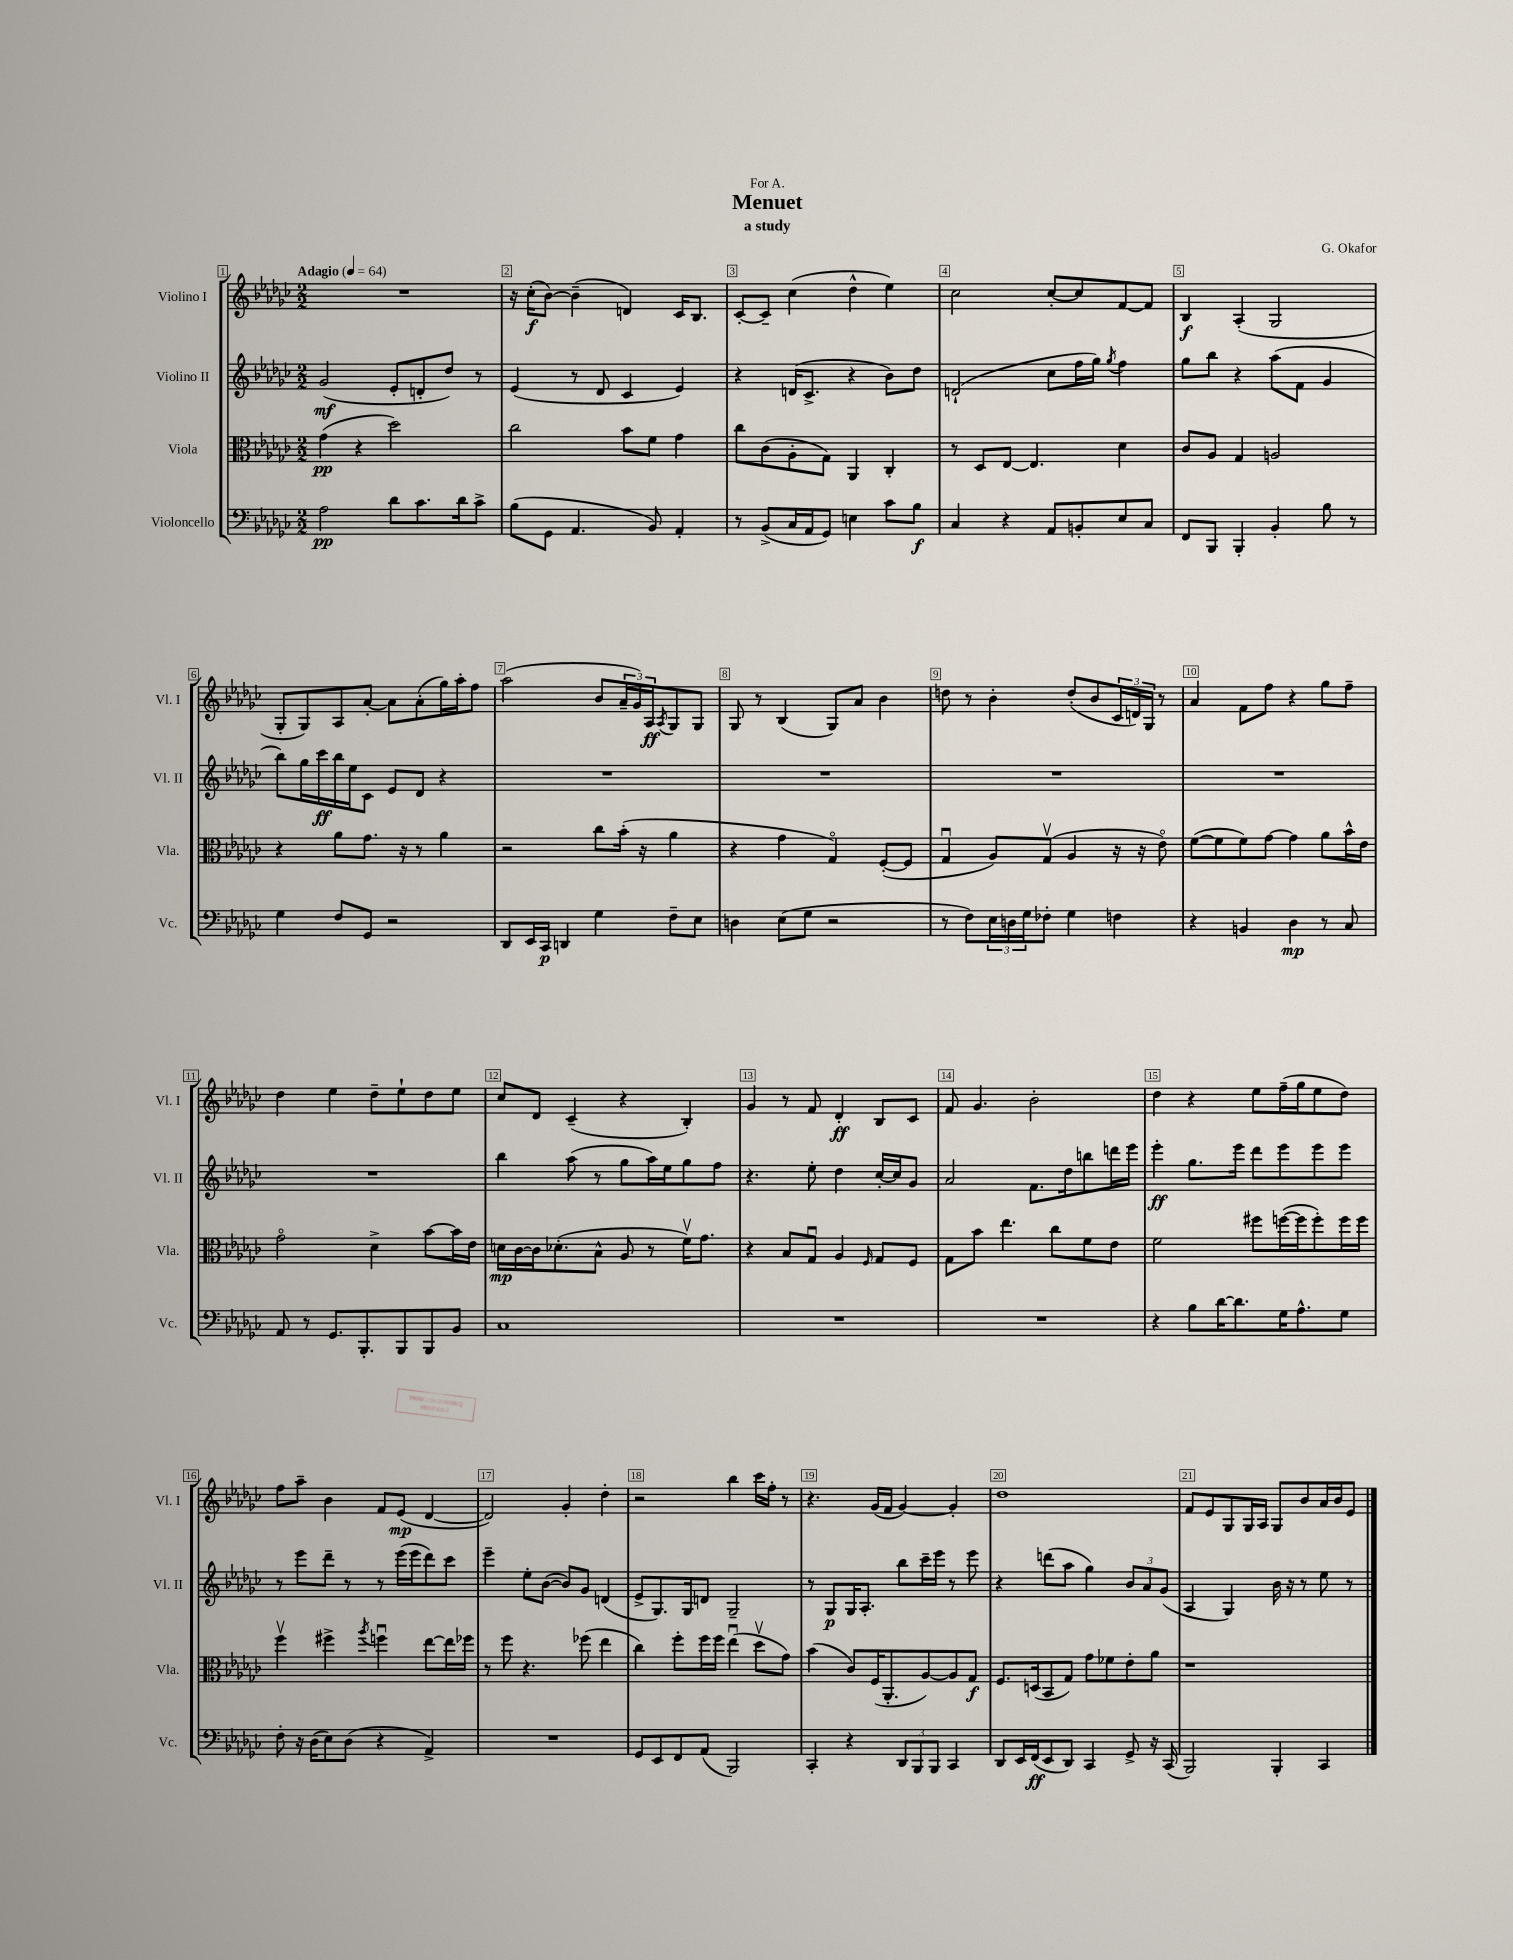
\header { title = "Menuet" composer = "G. Okafor" subtitle = "a study" dedication = "For A." }
<<
\new StaffGroup <<
\new Staff = "s0" \with { instrumentName = "Violino I" shortInstrumentName = "Vl. I" } {
    \clef treble \key ges \major \numericTimeSignature \time 2/2 \tempo "Adagio" 4 = 64
    R1 |
    r16 ces''16-.\f( bes'8~) bes'4--( d'4) ces'16 bes8. |
    ces'8~-. ces'8-- ces''4( des''4-^ ees''4) |
    ces''2 ces''8~-. ces''8 f'8~ f'8 |
    bes4\f aes4-.( ges2 |
    ges8-. ges8) aes8 aes'8~-. aes'8 aes'8-.( ges''16) aes''16-. f''8 |
    aes''2( bes'8 \tuplet 3/2 { aes'16-- ges'16) aes16\ff } \acciaccatura { aes8 } ges8 ges8 |
    ges8 r8 bes4( ges8) aes'8 bes'4 |
    d''8 r8 bes'4-. d''8-.( bes'8 \tuplet 3/2 { ces'16 d'16) ges16 } r8 |
    aes'4 f'8 f''8 r4 ges''8 f''8-- |
    des''4 ees''4 des''8-- ees''8-! des''8 ees''8 |
    ces''8 des'8 ces'4--( r4 bes4-.) |
    ges'4 r8 f'8 des'4-.\ff bes8 ces'8 |
    f'8 ges'4. bes'2-. |
    des''4 r4 ees''8 f''16--( ges''16 ees''8 des''8) |
    f''8 aes''8-- bes'4 f'8 ees'8\mp( des'4~ |
    des'2) ges'4-. des''4-. |
    r2 bes''4 ces'''16 f''16-. r8 |
    r4. ges'16( f'16 ges'4~) ges'4-. |
    des''1 |
    f'8 ees'8 ges8 ges16 aes16 ges8 bes'8 aes'16 bes'16 ees'8 \bar "|." |
}
\new Staff = "s1" \with { instrumentName = "Violino II" shortInstrumentName = "Vl. II" } {
    \clef treble \key ges \major \numericTimeSignature \time 2/2
    ges'2\mf( ees'8-. d'8-. des''8) r8 |
    ees'4( r8 des'8 ces'4 ees'4) |
    r4 d'16( ces'8.-> r4 bes'8) des''8 |
    d'2-!( ces''8 f''16 ges''16) \acciaccatura { ges''8 } f''4 |
    ges''8 bes''8 r4 aes''8( f'8 ges'4 |
    bes''8) ges''16 ces'''16\ff bes''16 ees''16 ces'8 ees'8 des'8 r4 |
    R1 |
    R1 |
    R1 |
    R1 |
    R1 |
    bes''4 aes''8( r8 ges''8 aes''16) ees''16 ges''8 f''8 |
    r4. ees''8-. des''4 ces''16~-. ces''16 ges'8 |
    aes'2 f'8. des''16 b''8 d'''16 ees'''16 |
    ees'''4-.\ff ges''8. ees'''16 des'''8 ees'''8 ees'''8 ees'''8 |
    r8 ees'''8 des'''8-- r8 r8 ees'''16( ees'''16 des'''8) ces'''8 |
    ees'''4-- ees''8-. bes'8~( bes'8) ges'8 d'4( |
    ees'8-> ges8.) ges16 d'8 ges2-- |
    r8 ges8\p ges16 aes8.-. bes''8 ces'''16-- ees'''16 r8 ees'''8 |
    r4 d'''8( aes''8 ges''4) \tuplet 3/2 { bes'8 aes'8 ges'8( } |
    aes4 ges4) bes'16 r16 r8 ees''8 r8 \bar "|." |
}
\new Staff = "s2" \with { instrumentName = "Viola" shortInstrumentName = "Vla." } {
    \clef alto \key ges \major \numericTimeSignature \time 2/2
    ges'4\pp( r4 des''2) |
    ces''2 bes'8 f'8 ges'4 |
    ces''8 ces'8( aes8-. ges8) aes,4 ces4-. |
    r8 des8 ees8~ ees4. des'4 |
    ces'8 aes8 ges4 a2 |
    r4 aes'8 ges'8. r16 r8 aes'4 |
    r2 ces''8 bes'16-.( r16 aes'4 |
    r4 ges'4 ges4\flageolet) f8~-.( f8 |
    ges4\downbow aes8) ges8\upbow( aes4 r16 r16 ees'8\flageolet) |
    f'8~( f'8 f'8) ges'8~ ges'4 aes'8 bes'16-^ ees'16 |
    ges'2\flageolet des'4-> bes'8~ bes'16 ees'16 |
    d'16\mp ces'16~ ces'16 des'8.-.( bes8-^ aes8 r8 f'16\upbow) ges'8. |
    r4 bes8 ges8\downbow aes4 \grace { f16 } ges8 f8 |
    ges8 bes'8 ees''4. ces''8 f'8 ees'8 |
    f'2 fis''8 f''16~( f''16 f''8-.) f''16 f''16 |
    f''4\upbow fis''4-> \acciaccatura { aes''8 } f''4\downbow ees''8~ ees''16 fes''16 |
    r8 f''8 r4. fes''8( ees''4 |
    ces''4) f''8-. f''16 f''16 ees''4\downbow( des''8\upbow ges'8) |
    bes'4( ces'8) f16( aes,8.-. aes8~) aes8 ges8\f |
    f8. d16( bes,8 ges8) ges'8 fes'8 ees'8-. aes'8 |
    r1 \bar "|." |
}
\new Staff = "s3" \with { instrumentName = "Violoncello" shortInstrumentName = "Vc." } {
    \clef bass \key ges \major \numericTimeSignature \time 2/2
    aes2\pp des'8 ces'8. des'16 ces'8-> |
    bes8( ges,8 aes,4. bes,8) aes,4-. |
    r8 bes,8->( ces16 aes,16 ges,8) e4 ces'8 bes8\f |
    ces4 r4 aes,8 b,8-. ees8 ces8 |
    f,8 bes,,8 bes,,4-. bes,4-. bes8 r8 |
    ges4 f8 ges,8 r2 |
    des,8 ees,16 ces,16\p d,4 ges4 f8-- ees8 |
    d4 ees8( ges8 r2 |
    r8 f8) \tuplet 3/2 { ees16 d16 ges16 } fes8-. ges4 f4 |
    r4 b,4 des4\mp r8 ces8 |
    aes,8 r8 ges,8. bes,,8.-. bes,,8 bes,,8 bes,8 |
    ces1 |
    R1 |
    R1 |
    r4 bes8 des'16~ des'8. ges16 aes8.-^ ges8 |
    f8-. r16 des16( ees8) des8( r4 aes,4->) |
    R1 |
    ges,8 ees,8 f,8 aes,8( bes,,2) |
    ces,4-. r4 \tuplet 3/2 { des,8 bes,,8 bes,,8 } ces,4 |
    des,8 ees,16 f,16\ff( ees,8 des,8) ces,4 ges,8-> r16 ces,16( |
    bes,,2) bes,,4-. ces,4 \bar "|." |
}
>>
>>
\layout { \context { \Score \override BarNumber.break-visibility = ##(#f #t #t) barNumberVisibility = #all-bar-numbers-visible \override BarNumber.stencil = #(make-stencil-boxer 0.1 0.3 ly:text-interface::print) } }
